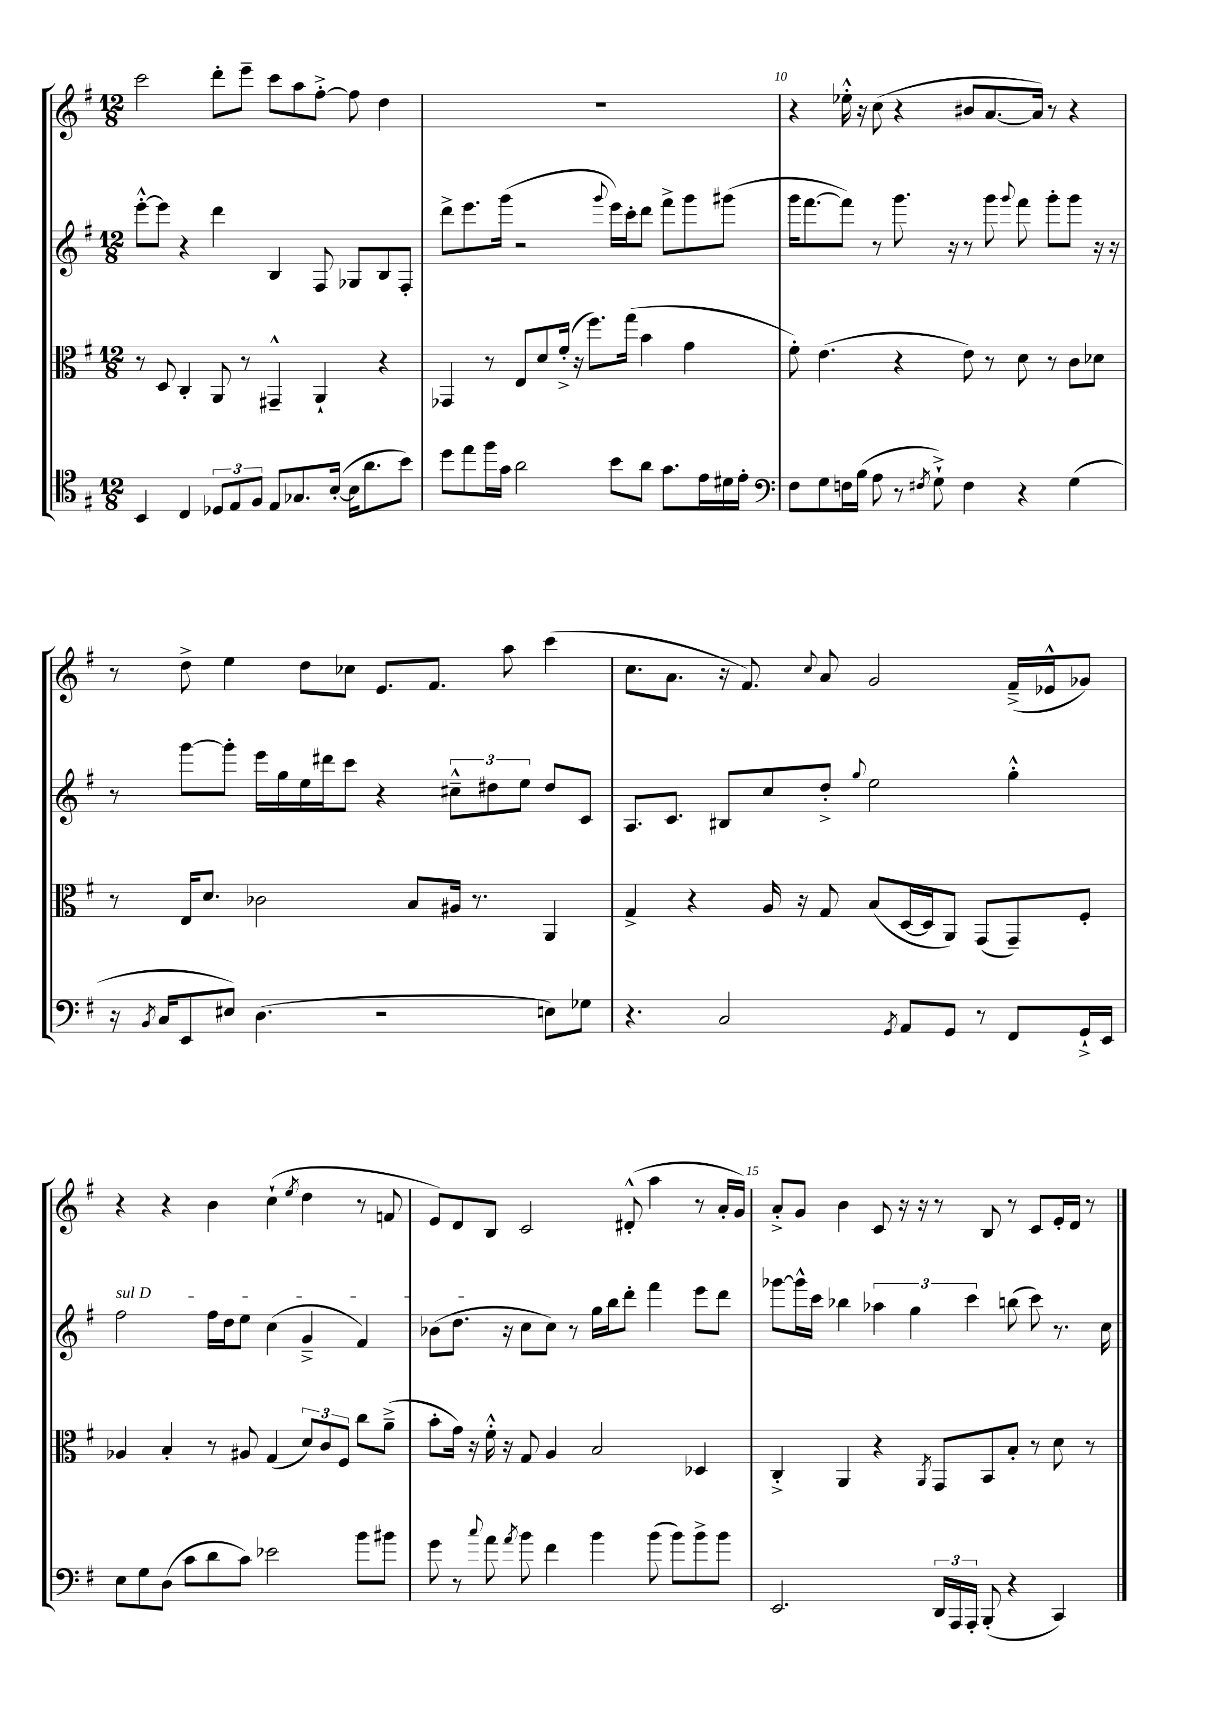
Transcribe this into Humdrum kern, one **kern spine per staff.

**kern	**kern	**kern	**kern
*part4	*part3	*part2	*part1
*staff4	*staff3	*staff2	*staff1
*clefC4	*clefC3	*clefG2	*clefG2
*k[f#]	*k[f#]	*k[f#]	*k[f#]
*M12/8	*M12/8	*M12/8	*M12/8
=8	=8	=8	=8
4BB/	8r	[8eee'^^\L	2ccc\
.	8D/	8eee\J]	.
4C/	4C'/	4r	.
12D-X/L	8AA/	4ddd\	8ddd'\L
12E/	.	.	.
.	8r	.	8eee~\J
12F#/J	.	.	.
8E/L	4GG#X~^^/	4B/	8ccc\L
8.G-X/	.	.	8aa\
.	4AA`/	8F#/	[8ff#'^\J
([16B'/Jk	.	.	.
16B\KL]	.	8G-X/L	8ff#\]
8.a\	.	.	.
.	4r	8B/	4dd\
8b\J)	.	8F#'/J	.
=9	=9	=9	=9
8dd\L	4GG-X/	8ddd^\L	1.r
8ee\	.	8.eee\	.
16ff#\L	8r	.	.
16g\JJ	.	(16ggg\Jk	.
2a\	8E/L	2r	.
.	8d/	.	.
.	(16f#'^/Jk	.	.
.	16r	.	.
.	8.ff#\L)	.	.
.	.	8qqggg/	.
8b\L	.	16eee\LL)	.
.	(16gg\Jk	16ccc'\J	.
8a\J	4b\	8ddd\J	.
8.g\L	.	8fff#^\L	.
.	4g\	8ggg\	.
16e\L	.	.	.
16d#X\	.	(8ggg#X\J	.
16e'\JJ	.	.	.
=10	=10	=10	=10
*clefF4	*	*	*
8F#\L	8f#'\)	16ggg\KL	4r
.	.	[8.fff#\	.
8G\	(4.e\	.	.
16Fn\L	.	8fff#\J])	16ee-X'^^\
(16B\JJ	.	.	16r
8A\	.	8r	(8cc\
8r	4r	8.ggg\	4r
8qF#X/	.	.	.
8G`^\)	.	.	.
.	.	16r	.
4F#\	8e\)	8r	8b#X/L
.	8r	8ggg\	[8.a/
.	.	8qqggg/	.
4r	8d\	8fff#\	.
.	.	.	16a/Jk])
.	8r	8ggg'\L	8r
(4G\	8c\L	8ggg\J	4r
.	8d-X\J	16r	.
.	.	16r	.
!!LO:LB:g=z
=11	=11	=11	=11
16r	8r	8r	8r
8qBB/	.	.	.
16C/KL	.	.	.
8EE/	16E/KL	[8ggg\L	8dd^\
.	8.d/J	.	.
8E#X/J)	.	8ggg'\J]	4ee\
(4.D\	2c-X\	16eee\LL	.
.	.	16gg\	.
.	.	16ee\	8dd\L
.	.	16ddd#X\J	.
.	.	8ccc\J	8cc-X\J
2r	.	4r	8.e/L
.	8B/L	.	.
.	.	.	8.f#/J
.	16A#X/Jk	12cc#X~^^\L	.
.	8.r	.	.
.	.	12dd#X\	.
.	.	.	8aa\
.	.	12ee\J	.
8En\L)	4AA/	8dd#/L	(4ccc\
8G-X\J	.	8c/J	.
=12	=12	=12	=12
4.r	4G^/	8.A/L	8.cc\L
.	.	8.c/J	8.a\J
.	4r	.	.
2C/	.	8B#X/L	16r
.	.	.	8.f#/)
.	16A/	8cc/	.
.	16r	.	.
.	.	.	8qqcc/
.	8G/	8dd'^/J	8a/
.	.	8qqgg/	.
.	(8B/L	2ee\	2g/
8qGG/	.	.	.
8AA/L	[16D/L	.	.
.	16D/J]	.	.
8GG/J	8AA/J)	.	.
8r	(8GG/L	.	.
8FF#/L	8GG~/)	4gg'^^\	(16f#~^/LL
.	.	.	16e-X^^/J
16GG`^/L	8F#'/J	.	8g-X/J)
16EE/JJ	.	.	.
!!LO:LB:g=z
=13	=13	=13	=13
!	!	!LO:TX:a:i:t=sul D	!
8E\L	4A-X/	2ff#\	4r
8G\	.	.	.
(8D\J	4B'/	.	4r
8c\L	.	.	.
8d\	8r	16ff#\LL	4b\
.	.	16dd\J	.
8c\J)	8A#X/	8ee\J	.
2e-X\	(4G/	(4cc\	(4cc`\
.	.	.	8qee/
.	12d/L)	4g~^/	4dd\
.	12c/	.	.
.	12F#/J	.	.
8b\L	8cc\L	4f#/)	8r
8b#X\J	(8a~^\J	.	8fn/
=14	=14	=14	=14
8g\	8b'\L	(8b-X\L	8e/L)
8r	16g\Jk)	8.dd\J	8d/
.	16r	.	.
8qqcc/	.	.	.
8a\	16f#'^^\	.	8B/J
.	16r	16r	.
8qa/	.	.	.
8b\	8G/	8cc\L	2c/
4f#\	4A/	8cc\J)	.
.	.	8r	.
4b\	2B/	16gg\LL	.
.	.	16bb\J	.
.	.	8ddd'\J	(8d#X'^^/
(8b\	.	4fff#\	4aa\
8b\L)	.	.	.
8b^\	4D-X/	8eee\L	8r
8b\J	.	8ddd\J	16a'/LL
.	.	.	16g/JJ)
=15	=15	=15	=15
2.EE/	4C'^/	[8ggg-X\L	8a'^/L
.	.	16ggg-^^\L]	8g/J
.	.	16ccc\JJ	.
.	4AA/	4bb-X\	4b\
.	4r	6aa-X\	8c/
.	.	.	16r
.	.	6gg\	.
.	.	.	16r
.	8qAA/	.	.
24DD/LL	8GG/L	.	8r
24AAA/	.	.	.
24AAA'/JJ	.	6ccc\	.
(8BBB'/	8BB/	.	8B/
4r	8B'/J	(8bbn\	8r
.	8r	8ccc\)	8c/L
4CC/)	8d\	8.r	16e'/L
.	.	.	16d/JJ
.	8r	.	8r
.	.	16cc\	.
==	==	==	==
*-	*-	*-	*-
